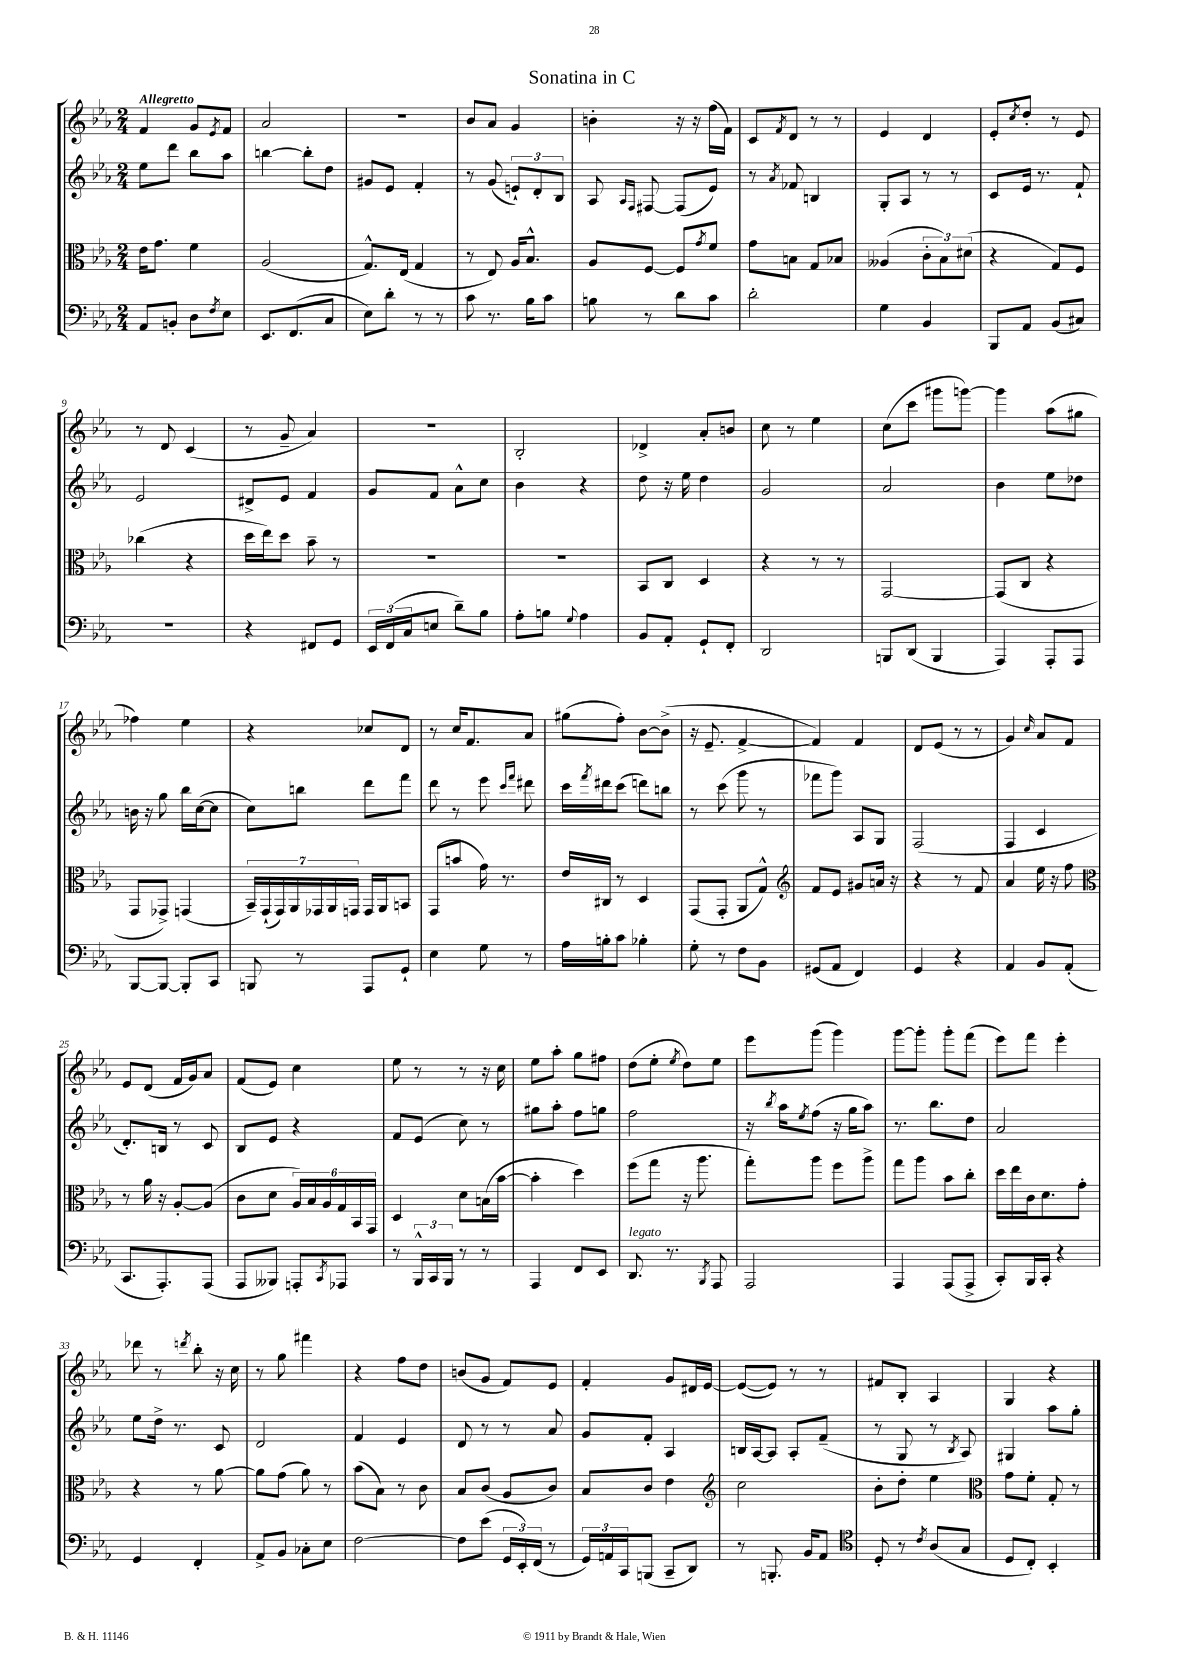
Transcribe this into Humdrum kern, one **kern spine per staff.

**kern	**kern	**kern	**kern
*staff4	*staff3	*staff2	*staff1
*clefF4	*clefC3	*clefG2	*clefG2
*k[b-e-a-]	*k[b-e-a-]	*k[b-e-a-]	*k[b-e-a-]
*M2/4	*M2/4	*M2/4	*M2/4
8AA-/L	16e-\LK	8ee-\L	4f/
.	8.g\J	.	.
8BB'/J	.	8ddd\J	.
8D\L	4f\	8bb-\L	8g/L
8qF/	.	.	8qe-/
8E-\J	.	8aa-\J	8f/J
=	=	=	=
8.EE-/L	(2A-/	[4bb\	2a-/
(8.FF/	.	.	.
.	.	8bb'\]L	.
8C/J	.	8dd\J	.
=	=	=	=
8E-\L)	8.G^^/L)	8g#/L	2r
8d'\J	.	8e-/J	.
.	(16E-/Jk	.	.
8r	4G/	4f'/	.
8r	.	.	.
=	=	=	=
8c\	8r	8r	8b-/L
8.r	8E-/)	(8g/	8a-/J
.	16A-/LK	12e`/L)	4g/
16B-\LK	8.B-^^/J	.	.
.	.	12d'/	.
8c\J	.	.	.
.	.	12B-/J	.
=	=	=	=
8B\	8A-/L	8A-/	4b'\
.	.	16qqA-/LL	.
.	.	16qqF/JJ	.
8r	[8F/J	[8F#/	.
8d\L	8F/]L	(8F#/]L	16r
.	.	.	16r
.	8qg/	.	.
8c\J	8f/J	8e-/J)	(16ff\LL
.	.	.	16f\JJ)
=	=	=	=
2d'\	8g\L	8r	8c/L
.	.	8qa-/	8qf/
.	8B\J	8f-/	8d/J
.	8G/L	4B/	8r
.	8B-/J	.	8r
=	=	=	=
4G\	(4A--/	8G'/L	4e-/
.	.	8A-/J	.
4BB-/	12c'\L	8r	4d/
.	12B-\)	.	.
.	.	8r	.
.	(12d#\J	.	.
=	=	=	=
8BBB-/L	4r	8c/L	8e-'/L
.	.	.	8qcc/
8AA-/J	.	16e-/Jk	8dd'/J
.	.	8.r	.
(8BB-/L	8G/L)	.	8r
8C#/J)	8F/J	8f`/	8e-/
=	=	=	=
2r	(4cc-\	2e-/	8r
.	.	.	8d/
.	4r	.	(4c/
=	=	=	=
4r	16dd\LL	8d#^/L	8r
.	16ee-\J)	.	.
.	8dd\J	8e-/J	8g~/
8FF#/L	8b-~\	4f/	4a-/)
8GG/J	8r	.	.
=	=	=	=
24EE-/LL	2r	8g/L	2r
(24FF/	.	.	.
24C/J	.	.	.
8E/J	.	8f/J	.
8d~\L)	.	8a-^^\L	.
8B-\J	.	8cc\J	.
=	=	=	=
8A-'\L	2r	4b-\	2B-'/
8B\J	.	.	.
8qqG/	.	.	.
4A-\	.	4r	.
=	=	=	=
8BB-/L	8BB-/L	8dd\	4d-^/
8AA-'/J	8C/J	16r	.
.	.	16ee-\	.
8GG`/L	4D/	4dd\	8a-'/L
8FF'/J	.	.	8b/J
=	=	=	=
2DD/	4r	2g/	8cc\
.	.	.	8r
.	8r	.	4ee-\
.	8r	.	.
=	=	=	=
8BBB/L	[2GG/	2a-/	(8cc\L
(8DD/J	.	.	8ccc\J
4BBB/	.	.	8ggg#\L
.	.	.	[8ggg\J)
=	=	=	=
4AAA-/)	(8GG/]L	4b-\	4ggg\]
.	8C/J	.	.
8AAA-'/L	4r	8ee-\L	(8aa-\L
8AAA-/J	.	8dd-\J	8gg#\J
=	=	=	=
[8BBB-/L	8GG/L	16b\	4ff-\)
.	.	16r	.
8BBB-/_J	8GG-^/J)	8gg\	.
8BBB-'/]L	(4GG/	16bb-\LL	4ee-\
.	.	([16cc\J	.
8CC/J	.	8cc\]J	.
=	=	=	=
8BBB/	28BB-~/LL)	8cc\L)	4r
.	(28GG`/	.	.
.	28GG/)	.	.
.	28AA-/	.	.
8r	.	8bb\J	.
.	28GG-/	.	.
.	28AA-/	.	.
.	28GG/JJ	.	.
8AAA-/L	16GG/LL	8ddd\L	8cc-/L
.	16AA-/J	.	.
8GG`/J	8BB/J	8fff\J	8d/J
=	=	=	=
4E-\	(8GG/L	8ddd\	8r
.	8b/J	8r	16cc/LK
.	.	.	8.f/
8G\	16g\)	8eee-\	.
.	8.r	.	.
.	.	16qqccc/LL	.
.	.	16qqfff/JJ	.
8r	.	8ddd#\	8a-/J
=	=	=	=
16A-\LL	16e-/LL	16ccc\LL	(8gg#\L
.	.	8qfff/	.
16B'\J	16C#/JJ	16ddd#\J	.
8c\J	8r	(8ccc\J	8ff'\J)
4B-'\	4D/	8ddd\L)	[8b-\L
.	.	8bb\J	(8b-^\]J
=	=	=	=
8G'\	(8GG/L	8r	16r
.	.	.	8.e-~/
8r	8GG'/J	(8ccc\	.
8F\L	8AA-/L	8ggg\	[4f^/
8BB-\J	8G^^/J)	8r	.
=	=	=	=
*	*clefG2	*	*
(8GG#/L	8f/L	8fff-\L	4f/])
8AA-/J	8e-/J	8ggg\J)	.
4FF/)	8g#/L	8A-/L	4f/
.	16a/Jk	8G/J	.
.	16r	.	.
=	=	=	=
4GG/	4r	(2F/	8d/L
.	.	.	(8e-/J
4r	8r	.	8r
.	8f/	.	8r
=	=	=	=
4AA-/	4a-/	4F/	4g/)
.	.	.	16qqcc/
8BB-/L	16ee-\	4c/	8a-/L
.	16r	.	.
(8AA-'/J	8ff\	.	8f/J
=	=	=	=
*	*clefC3	*	*
8.CC/L	8r	8.d'/L)	8e-/L
.	16a-\	.	(8d/J
8.AAA-'/)	16r	16B/Jk	.
.	[8A-'/L	8r	16f/LL
.	.	.	16g/J)
(8AAA-/J	(8A-/]J	8c/	8a-/J
=	=	=	=
8AAA-/L	8c\L	8B-/L	(8f/L
8BBB--/J)	8d\J	8e-/J	8e-/J)
8AAA'/L	24A-/LL)	4r	4cc\
.	24B-/	.	.
.	24A-/	.	.
8qCC/	.	.	.
8AAA-/J	24G/	.	.
.	24BB-/	.	.
.	24GG/JJ	.	.
=	=	=	=
8r	4D/	8f/L	8ee-\
24BBB-^^/LL	.	(8e-/J	8r
24CC/	.	.	.
24BBB-/JJ	.	.	.
8r	8d\L	8cc\)	8r
8r	(16B\L	8r	16r
.	[16b-\JJ	.	16cc\
=	=	=	=
4AAA-/	4b-'\]	8gg#\L	8ee-\L
.	.	8aa-'\J	8aa-'\J
8FF/L	4dd\)	8ff\L	8gg\L
8EE-/J	.	8gg\J	8ff#\J
=	=	=	=
8.DD/	(8ff\L	2ff\	(8dd\L
.	8gg\J	.	8ee-'\J
8.r	.	.	.
.	.	.	8qee-/
.	16r	.	8dd\L)
.	8.aa-\	.	.
8qBBB-/	.	.	.
8AAA-/	.	.	8ee-\J
=	=	=	=
2AAA-/	8gg'\L)	16r	8eee-\L
.	.	8qbb-/	.
.	.	16aa-\LK	.
.	.	8qee-/	.
.	8aa-\J	(8ff\J	(8ggg\J
.	8ff\L	16r	4ggg\)
.	.	16gg\LK	.
.	8aa-^\J	8aa-\J)	.
=	=	=	=
4AAA-/	8gg\L	8.r	[8ggg\L
.	8aa-\J	.	8ggg'\]J
.	.	8.bb-\L	.
(8AAA-/L	8b-\L	.	8ggg'\L
8AAA-^/J	8cc'\J	8dd\J	(8fff\J
=	=	=	=
8CC'/L)	16dd\LL	2a-/	8eee-\L)
.	16ee-\	.	.
16BBB-/L	16c\J	.	8fff\J
16CC'/JJ	8.d\	.	.
4r	.	.	4eee-'\
.	8g'\J	.	.
=	=	=	=
4GG/	4r	8ee-\L	8ddd-\
.	.	16dd^\Jk	8r
.	.	8.r	.
.	.	.	8qddd/
4FF'/	8r	.	8bb-'\
.	[8a-\	8c/	16r
.	.	.	16cc\
=	=	=	=
8AA-^/L	8a-\]L	2d/	8r
8BB-/J	(8g\J	.	8gg\
8C-'\L	8a-\)	.	4fff#\
8E-\J	8r	.	.
=	=	=	=
[2F\	(8b-\L	4f/	4r
.	8B-\J)	.	.
.	8r	4e-/	8ff\L
.	8c\	.	8dd\J
=	=	=	=
8F\]L	8B-/L	8d/	(8b/L
(8e-\J	(8c/J	8r	8g/J
24GG/LL	8A-/L	8r	8f/L)
24EE-'/)	.	.	.
(24FF/JJ	.	.	.
8r	8c/J)	8a-/	8e-/J
=	=	=	=
24GG/LL)	8B-/L	8g/L	4f'/
24AA/	.	.	.
24CC/J	.	.	.
(8BBB/J	8c/J	8f'/J	.
8CC~/L	4e-\	4A-/	8g/L
8DD/J)	.	.	16d#/L
.	.	.	[16e-/JJ
=	=	=	=
*	*clefG2	*	*
8r	2cc\	16B/LL	(8e-/_L
.	.	[16A-/J	.
8.BBB'/	.	8A-/]J	8e-/]J)
.	.	8A-'/L	8r
16BB-/LK	.	.	.
8AA-/J	.	(8f~/J	8r
=	=	=	=
*clefC4	*	*	*
8D'/	8b-'\L	8r	8f#/L
8r	8dd'\J	8G/	8B-'/J
8qc/	.	.	.
(8A-/L	4ee-\	8r	4A-/
.	.	8qB-/	.
8G/J	.	8A-/)	.
=	=	=	=
*	*clefC3	*	*
8D/L	8g\L	4G#/	4G/
8C'/J)	8f'\J	.	.
4BB-'/	8G'/	8aa-\L	4r
.	8r	8gg'\J	.
==	==	==	==
*-	*-	*-	*-
